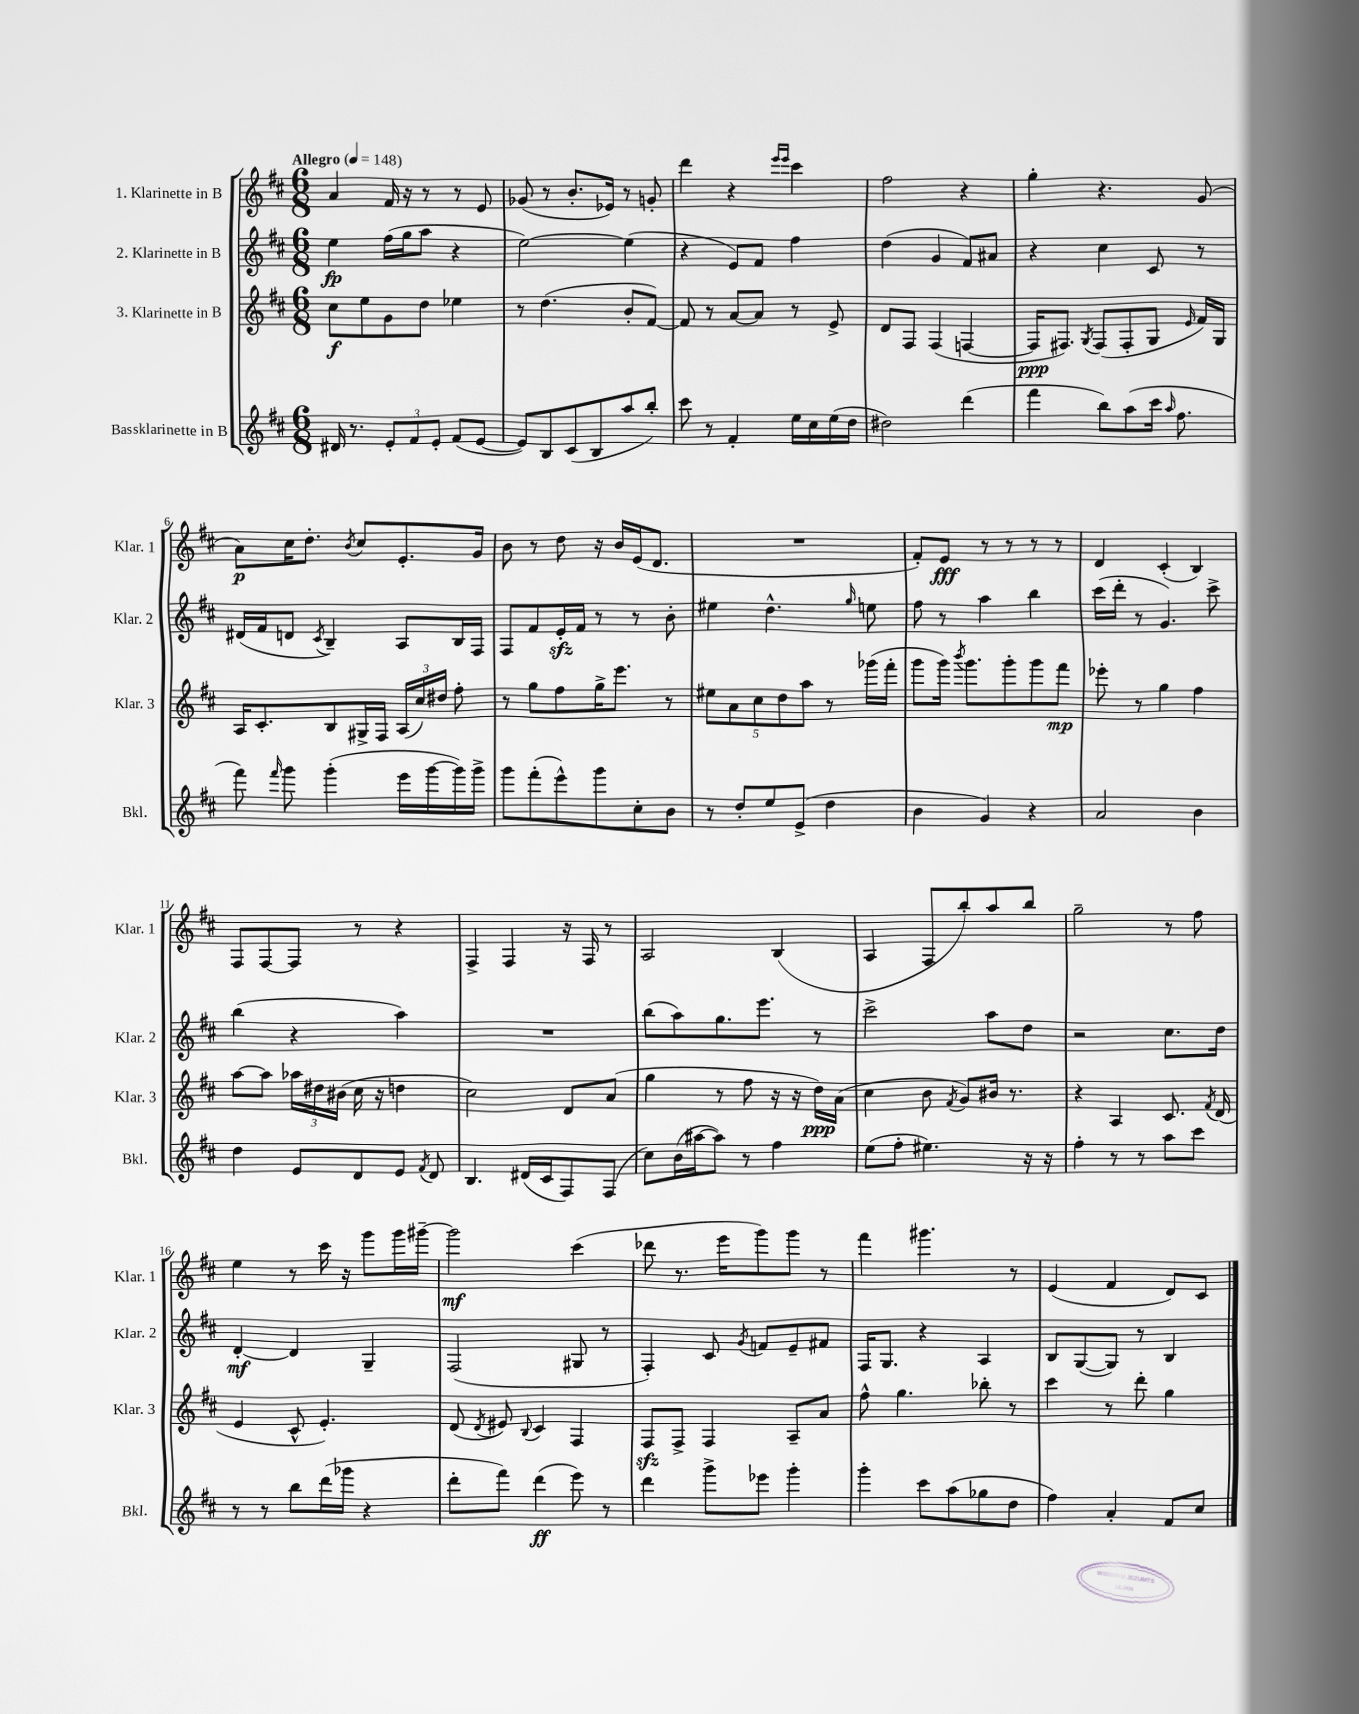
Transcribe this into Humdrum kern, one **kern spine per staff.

**kern	**dynam	**kern	**dynam	**kern	**dynam	**kern	**dynam
*part4	*part4	*part3	*part3	*part2	*part2	*part1	*part1
*staff4	*staff4	*staff3	*staff3	*staff2	*staff2	*staff1	*staff1
*I"Bassklarinette in B	*	*I"3. Klarinette in B	*	*I"2. Klarinette in B	*	*I"1. Klarinette in B	*
*I'Bkl.	*	*I'Klar. 3	*	*I'Klar. 2	*	*I'Klar. 1	*
*clefG2	*	*clefG2	*	*clefG2	*	*clefG2	*
*k[f#c#]	*	*k[f#c#]	*	*k[f#c#]	*	*k[f#c#]	*
*M6/8	*	*M6/8	*	*M6/8	*	*M6/8	*
*MM148	*	*MM148	*	*MM148	*	*MM148	*
=1	=1	=1	=1	=1	=1	=1	=1
!	!	!	!	!	!	!LO:TX:a:B:t=Allegro	!
16d#X/	.	8cc#\L	f	4ee\	fp	4a/	.
8.r	.	.	.	.	.	.	.
.	.	8ee\	.	.	.	.	.
12e'/L	.	8g\	.	(16ff#\LL	.	16f#/	.
.	.	.	.	16gg\J	.	16r	.
12f#/	.	.	.	.	.	.	.
.	.	8dd\J	.	8aa\J	.	8r	.
12e'/J	.	.	.	.	.	.	.
(8f#/L	.	4ee-X\	.	4r	.	8r	.
[8e/J	.	.	.	.	.	8e/	.
=2	=2	=2	=2	=2	=2	=2	=2
8e/L])	.	8r	.	[2ee\)	.	(8g-X/	.
8B/	.	(4.dd\	.	.	.	8r	.
(8c#/	.	.	.	.	.	8.b'/L	.
8B/	.	.	.	.	.	.	.
.	.	.	.	.	.	16e-X/Jk)	.
8aa/	.	8b'/L	.	(4ee\]	.	8r	.
8bb'/J)	.	[8f#/J)	.	.	.	8gn'/	.
=3	=3	=3	=3	=3	=3	=3	=3
8ccc#\	.	8f#/]	.	4r	.	4ddd\	.
8r	.	8r	.	.	.	.	.
4f#'/	.	[8a/L	.	8e/L)	.	4r	.
.	.	8a/J]	.	8f#/J	.	.	.
.	.	.	.	.	.	16qqeee/LL	.
.	.	.	.	.	.	16qqeee/JJ	.
16ee\LL	.	8r	.	4ff#\	.	4ccc#\	.
16cc#\	.	.	.	.	.	.	.
(16ee\	.	8e^/	.	.	.	.	.
16dd\JJ	.	.	.	.	.	.	.
=4	=4	=4	=4	=4	=4	=4	=4
2dd#X\)	.	8d/L	.	(4dd\	.	2ff#\	.
.	.	8F#/J	.	.	.	.	.
.	.	(4F#/	.	4g/	.	.	.
(4ddd\	.	[4Fn/	.	8f#/L)	.	4r	.
.	.	.	.	8a#X/J	.	.	.
=5	=5	=5	=5	=5	=5	=5	=5
4fff#\	.	16F/KL]	ppp	4r	.	4gg'\	.
.	.	8.F#X/J)	.	.	.	.	.
.	.	8qG/	.	.	.	.	.
8bb\L)	.	(8F#/L	.	4cc#\	.	4.r	.
(8aa\	.	8F#'/	.	.	.	.	.
16ccc#\Jk	.	8G/J	.	8c#/	.	.	.
16qqaa/	.	.	.	.	.	.	.
8.ff#\	.	.	.	.	.	.	.
.	.	16qqe/	.	.	.	.	.
.	.	16f#/LL)	.	8r	.	(8g/	.
.	.	16G/JJ	.	.	.	.	.
!!LO:LB:g=z
=6	=6	=6	=6	=6	=6	=6	=6
8fff#\)	.	16A/KL	.	(16d#X/LL	.	8a\L)	p
.	.	8.c#'/	.	16f#/J	.	.	.
16qqfff#/	.	.	.	.	.	.	.
8ggg\	.	.	.	8dn/J	.	16cc#\K	.
.	.	.	.	.	.	8.dd'\J	.
.	.	.	.	8qc#/	.	.	.
(4ggg'\	.	8B/	.	4B~/)	.	.	.
.	.	.	.	.	.	8qb/	.
.	.	16G#X^/L	.	.	.	8cc#/L	.
.	.	16F#/JJ	.	.	.	.	.
16eee\LL	.	(24A/LL	.	8A/L	.	8.e'/	.
.	.	24cc#/)	.	.	.	.	.
[16ggg\	.	.	.	.	.	.	.
.	.	24dd#X/JJ	.	.	.	.	.
16ggg\])	.	8ff#'\	.	16B/L	.	.	.
16ggg^\JJ	.	.	.	16F#/JJ	.	16g/Jk	.
=7	=7	=7	=7	=7	=7	=7	=7
8ggg\L	.	8r	.	8F#/L	.	8b\	.
(8fff#'\	.	8gg\L	.	8f#/	.	8r	.
8eee^^\)	.	8ff#\	.	16ezz'/L	.	8dd\	.
.	.	.	.	16f#/JJ	.	.	.
8ggg\	.	16gg^\K	.	8r	.	16r	.
.	.	8.eee\J	.	.	.	16b/LL	.
8cc#'\	.	.	.	8r	.	(16e/J	.
.	.	.	.	.	.	8.d/J	.
8b\J	.	8r	.	8b'\	.	.	.
=8	=8	=8	=8	=8	=8	=8	=8
8r	.	10ee#X\L	.	4ee#X\	.	2.r	.
.	.	10a\	.	.	.	.	.
8dd'/L	.	.	.	.	.	.	.
.	.	10cc#\	.	.	.	.	.
8ee/	.	.	.	4.dd^^\	.	.	.
.	.	10dd\	.	.	.	.	.
(8e^/J	.	.	.	.	.	.	.
.	.	10aa\J	.	.	.	.	.
4dd\	.	8r	.	.	.	.	.
.	.	.	.	16qqgg/	.	.	.
.	.	(16ggg-X\LL	.	8een\	.	.	.
.	.	16fff#'\JJ	.	.	.	.	.
=9	=9	=9	=9	=9	=9	=9	=9
4b\	.	8ggg\L	.	8ff#\	.	8f#'/L)	.
.	.	16ggg\Jk)	.	8r	.	8e/J	fff
.	.	8qbbb/	.	.	.	.	.
.	.	8.ggg\L	.	.	.	.	.
4g/)	.	.	.	4aa\	.	8r	.
.	.	8ggg'\	.	.	.	8r	.
4r	.	8ggg\	.	4bb\	.	8r	.
.	.	8fff#\J	mp	.	.	8r	.
=10	=10	=10	=10	=10	=10	=10	=10
2a/	.	8eee-X'\	.	(16ccc#\LL	.	4d/	.
.	.	.	.	16ddd'\JJ	.	.	.
.	.	8r	.	8r	.	.	.
.	.	4gg\	.	4.g/)	.	(4c#'/	.
4b\	.	4ff#\	.	.	.	4B/)	.
.	.	.	.	8ccc#^\	.	.	.
!!LO:LB:g=z
=11	=11	=11	=11	=11	=11	=11	=11
4dd\	.	[8aa\L	.	(4bb\	.	8F#/L	.
.	.	8aa\J]	.	.	.	[8F#/	.
8e/L	.	24aa-X\LL	.	4r	.	8F#/J]	.
.	.	24dd#X\	.	.	.	.	.
.	.	(24b#X\JJ	.	.	.	.	.
8d/	.	16cc#\	.	.	.	8r	.
.	.	16r	.	.	.	.	.
8e/J	.	4ddn\	.	4aa\)	.	4r	.
8qf#/	.	.	.	.	.	.	.
8d/	.	.	.	.	.	.	.
=12	=12	=12	=12	=12	=12	=12	=12
4.B/	.	2cc#\)	.	2.r	.	4F#^/	.
.	.	.	.	.	.	4F#/	.
(16d#X/LL	.	.	.	.	.	.	.
16c#/J	.	.	.	.	.	.	.
8F#/)	.	8d/L	.	.	.	16r	.
.	.	.	.	.	.	16F#/	.
(8F#/J	.	(8a/J	.	.	.	8r	.
=13	=13	=13	=13	=13	=13	=13	=13
8cc#\L)	.	4gg\	.	(8bb\L	.	2A/	.
(16b\L	.	.	.	8aa\)	.	.	.
[16aa#X\J	.	.	.	.	.	.	.
8aa#\J])	.	8r	.	8.gg\	.	.	.
8r	.	8ff#\	.	.	.	.	.
.	.	.	.	8.eee\J	.	.	.
4ff#\	.	16r	.	.	.	(4B/	.
.	.	16r	.	.	.	.	.
.	.	16dd\LL)	ppp	8r	.	.	.
.	.	(16a\JJ	.	.	.	.	.
=14	=14	=14	=14	=14	=14	=14	=14
(8ee\L	.	4cc#\	.	2ccc#^\	.	4A/	.
8ff#'\J	.	.	.	.	.	.	.
4.ee#X\)	.	8b\	.	.	.	8F#/L	.
.	.	8qf#/	.	.	.	.	.
.	.	8g/L)	.	.	.	8bb'/)	.
.	.	16b#X/Jk	.	8aa\L	.	8aa/	.
.	.	8.r	.	.	.	.	.
16r	.	.	.	8dd\J	.	8bb/J	.
16r	.	.	.	.	.	.	.
=15	=15	=15	=15	=15	=15	=15	=15
4ff#'\	.	4r	.	2r	.	2gg~\	.
8r	.	4A/	.	.	.	.	.
8r	.	.	.	.	.	.	.
8aa\L	.	8.c#/	.	8.cc#\L	.	8r	.
8ccc#\J	.	.	.	.	.	8ff#\	.
.	.	8qf#/	.	.	.	.	.
.	.	(16d/	.	16dd\Jk	.	.	.
!!LO:LB:g=z
=16	=16	=16	=16	=16	=16	=16	=16
8r	.	4e/	.	[4d'/	mf	4ee\	.
8r	.	.	.	.	.	.	.
8bb\L	.	8c#^^/	.	4d/]	.	8r	.
(16ddd\L	.	4.e'/)	.	.	.	16ccc#\	.
16ggg-X\JJ	.	.	.	.	.	16r	.
4r	.	.	.	4G~/	.	8ggg\L	.
.	.	.	.	.	.	16ggg\L	.
.	.	.	.	.	.	[16ggg#X~\JJ	.
=17	=17	=17	=17	=17	=17	=17	=17
8ddd'\L	.	(8d/	.	(2F#/	.	2ggg#\]	mf
.	.	8qd/	.	.	.	.	.
8fff#\J)	.	8e#X/)	.	.	.	.	.
.	.	8qqB/	.	.	.	.	.
(4ddd\	ff	4c#/	.	.	.	.	.
8eee\)	.	4F#/	.	8G#X/	.	(4ccc#\	.
8r	.	.	.	8r	.	.	.
=18	=18	=18	=18	=18	=18	=18	=18
4ddd\	.	8F#zz/L	.	4F#'/)	.	8ddd-X\	.
.	.	8F#^/J	.	.	.	8.r	.
8ggg^\L	.	4F#/	.	8c#/	.	.	.
.	.	.	.	.	.	16eee\KL	.
.	.	.	.	8qg/	.	.	.
8eee-X\J	.	.	.	8fn/L	.	8ggg\)	.
4ggg'\	.	8A~/L	.	8e~/	.	8ggg\J	.
.	.	8a/J	.	8f#X/J	.	8r	.
=19	=19	=19	=19	=19	=19	=19	=19
4ggg'\	.	8ff#^^\	.	16F#/KL	.	4fff#\	.
.	.	.	.	8.G/J	.	.	.
.	.	4.gg\	.	.	.	.	.
8ccc#\L	.	.	.	4r	.	4.ggg#X\	.
(8aa\	.	.	.	.	.	.	.
8gg-X\	.	8bb-X'\	.	4A/	.	.	.
8dd\J	.	8r	.	.	.	8r	.
=20	=20	=20	=20	=20	=20	=20	=20
4ff#\)	.	4ccc#\	.	8B/L	.	(4e/	.
.	.	.	.	([8G/	.	.	.
4a'/	.	8r	.	8G/J])	.	4f#/	.
.	.	8ddd'\	.	8r	.	.	.
8f#/L	.	4gg\	.	4B/	.	8d/L)	.
8cc#/J	.	.	.	.	.	8c#/J	.
==	==	==	==	==	==	==	==
*-	*-	*-	*-	*-	*-	*-	*-
